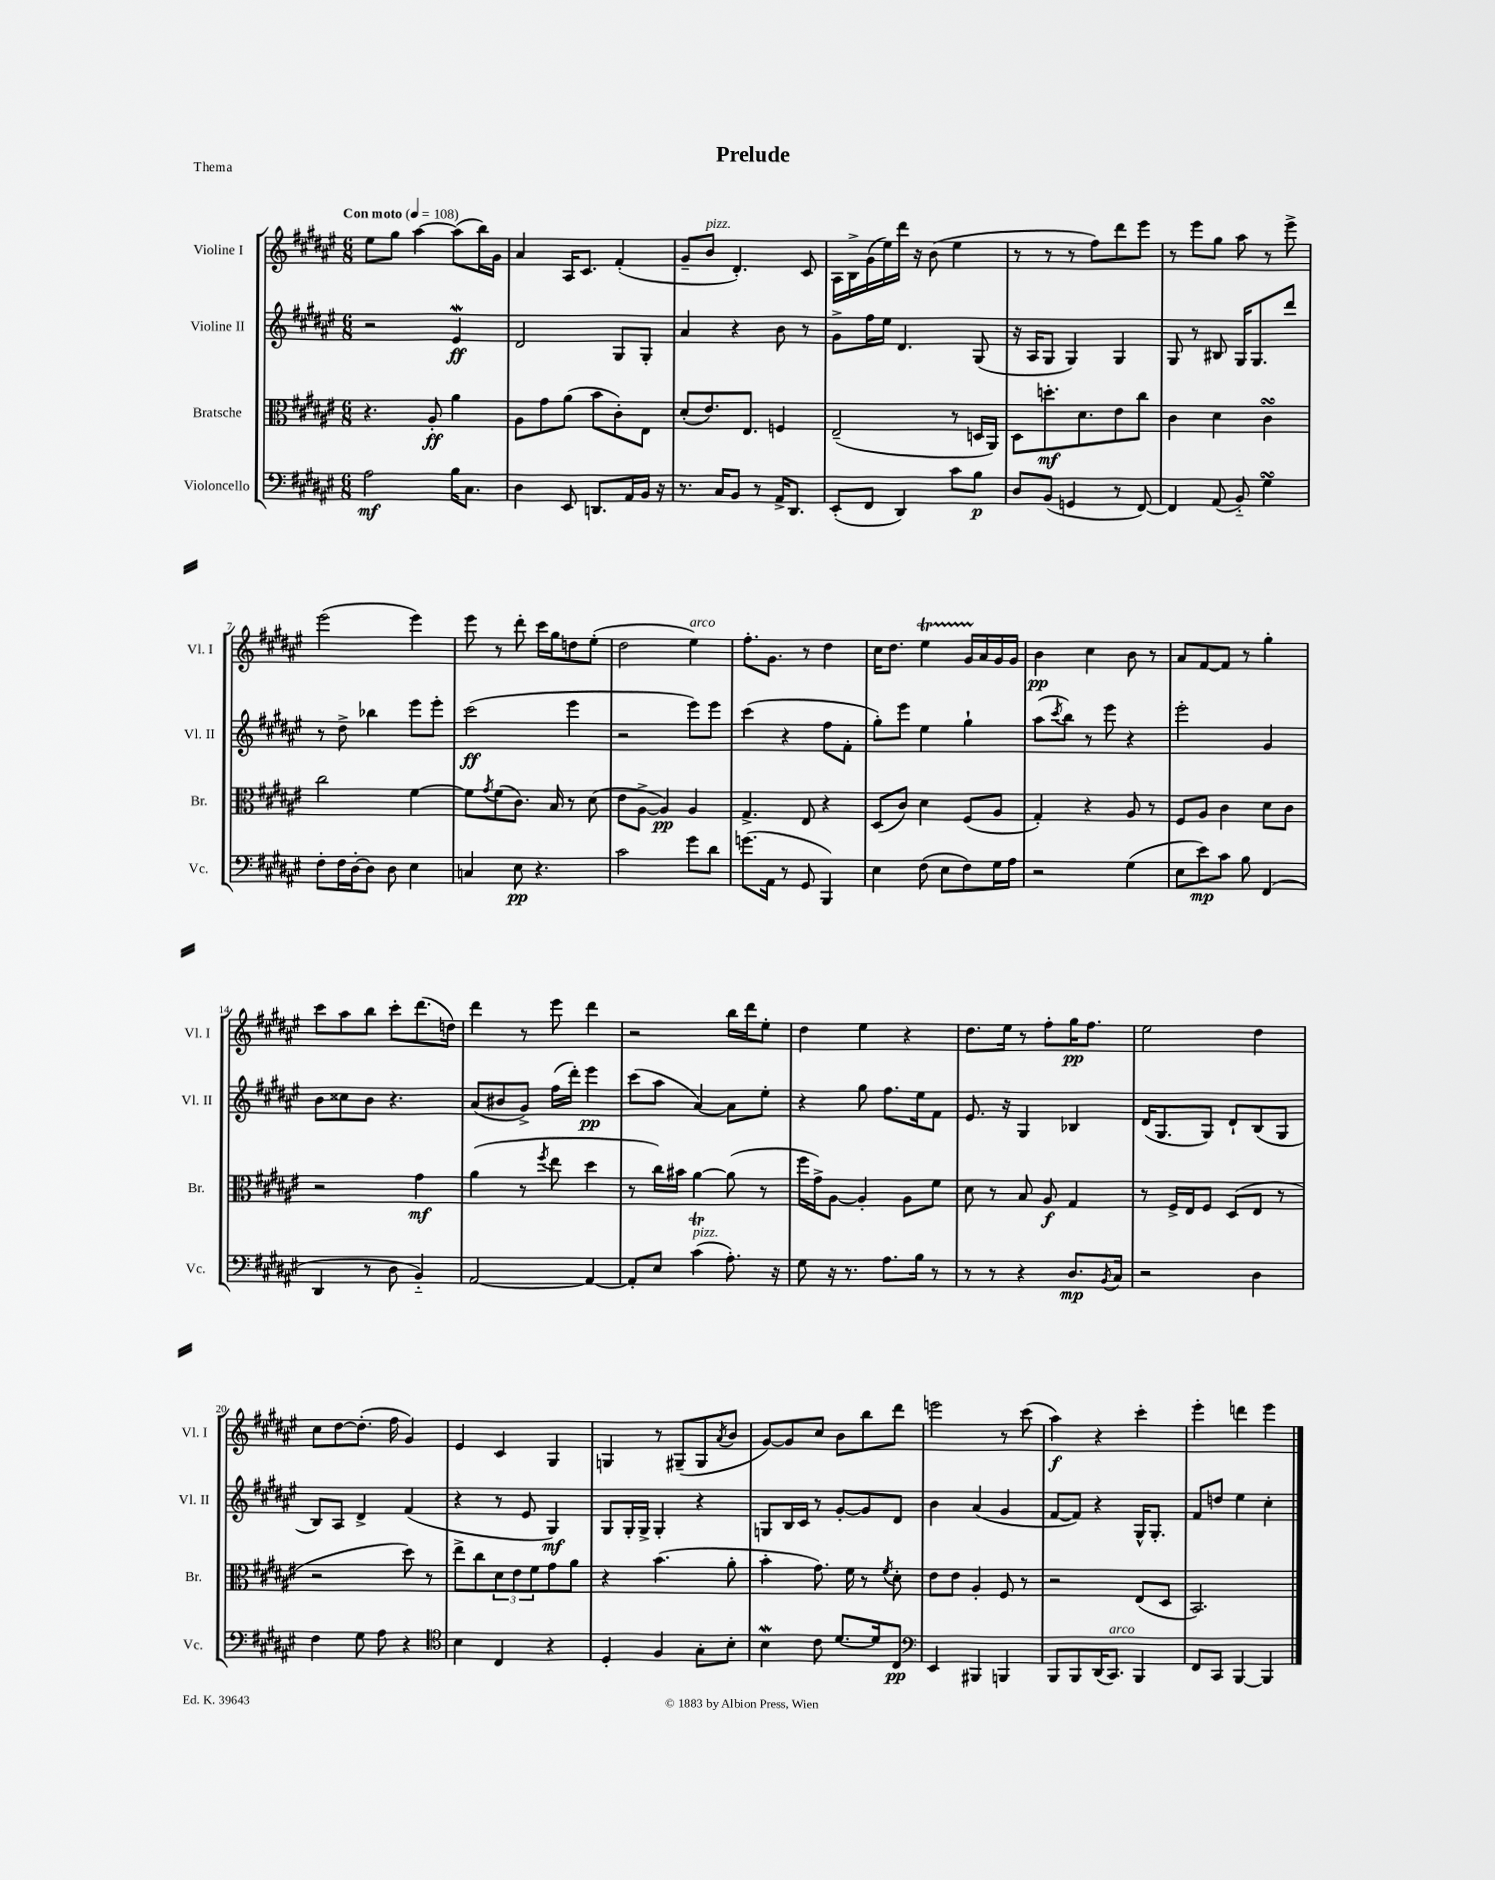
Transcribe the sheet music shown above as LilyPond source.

\header { title = "Prelude" piece = "Thema" }
<<
\new StaffGroup <<
\new Staff = "s0" \with { instrumentName = "Violine I" shortInstrumentName = "Vl. I" } {
    \clef treble \key fis \major \numericTimeSignature \time 6/8 \tempo "Con moto" 4 = 108
    eis''8 gis''8 ais''4~ ais''8( b''16) gis'16 |
    ais'4 ais16 cis'8. fis'4-.( |
    gis'8-- b'8^\markup { \italic "pizz." } dis'4.-.) cis'8 |
    ais16 b16-> gis'16( eis''16) dis'''16 r16 b'8( eis''4 |
    r8 r8 r8 fis''8) dis'''8 eis'''8 |
    r8 eis'''8 gis''8 ais''8 r8 eis'''8-> |
    eis'''2( eis'''4) |
    eis'''8 r8 dis'''8-. cis'''16 gis''16 d''8 eis''8-.( |
    dis''2 eis''4^\markup { \italic "arco" }) |
    fis''8.-. gis'8. r8 dis''4 |
    cis''16 dis''8. eis''4\startTrillSpan gis'16 ais'16\stopTrillSpan gis'16 gis'16 |
    b'4\pp cis''4 b'8 r8 |
    ais'8 fis'8~ fis'8 r8 gis''4-. |
    cis'''8 ais''8 b''8 cis'''8-. dis'''8.( d''16) |
    dis'''4 r8 eis'''8 dis'''4 |
    r2 b''16 dis'''16 eis''8-. |
    dis''4 eis''4 r4 |
    dis''8. eis''16 r8 fis''8-. gis''16\pp fis''8. |
    eis''2 dis''4 |
    cis''8 dis''8~ dis''8.-.( fis''16 gis'4) |
    eis'4 cis'4 gis4 |
    g4 r8 gis8--( gis8 \acciaccatura { ais'8 } b'8 |
    gis'8~) gis'8 cis''8 b'8 b''8 dis'''8 |
    e'''2 r8 cis'''8( |
    ais''4\f) r4 cis'''4-. |
    eis'''4-. d'''4 eis'''4 \bar "|." |
}
\new Staff = "s1" \with { instrumentName = "Violine II" shortInstrumentName = "Vl. II" } {
    \clef treble \key fis \major \numericTimeSignature \time 6/8
    r2 eis'4\mordent\ff |
    dis'2 gis8 gis8-. |
    ais'4 r4 b'8 r8 |
    gis'8-> fis''16 eis''16 dis'4. gis8( |
    r16 ais16 gis8 gis4) gis4 |
    gis8 r8 bis8 gis16 gis8. dis'''8 |
    r8 dis''8-> bes''4 eis'''8 eis'''8-. |
    cis'''2\ff( eis'''4 |
    r2 eis'''8) eis'''8 |
    cis'''4( r4 fis''8 fis'8-. |
    gis''8-.) eis'''8 eis''4 gis''4-! |
    ais''8( \acciaccatura { cis'''8 } b''8) r8 eis'''8 r4 |
    eis'''2-. gis'4 |
    b'8 cisis''8 b'8 r4. |
    ais'8( bis'8 gis'8->) fis''16( dis'''16-.) eis'''4\pp |
    cis'''8( ais''8 ais'4~) ais'8 eis''8-. |
    r4 gis''8 fis''8. eis''16 fis'8 |
    eis'8. r16 gis4 bes4 |
    dis'16( gis8. gis8) dis'8-! b8( gis8 |
    b8) ais8 dis'4-> fis'4( |
    r4 r8 eis'8 gis4\mf) |
    gis8 gis16-. gis16-> gis4-. r4 |
    g8 b16 cis'16 r8 gis'8~-. gis'8 dis'8 |
    b'4 ais'4( gis'4 |
    fis'8~ fis'8) r4 gis16-^ gis8.-. |
    fis'8 d''8 eis''4 cis''4-. \bar "|." |
}
\new Staff = "s2" \with { instrumentName = "Bratsche" shortInstrumentName = "Br." } {
    \clef alto \key fis \major \numericTimeSignature \time 6/8
    r4. ais8-.\ff ais'4 |
    ais8 gis'8 ais'8( b'8 cis'8-.) eis8 |
    dis'8-.( eis'8.) eis8. f4 |
    eis2--( r8 d16 ais,16) |
    dis8 d''8.-.\mf dis'8. eis'8 cis''8 |
    cis'4 dis'4 cis'4\turn |
    cis''2 fis'4~ |
    fis'8 \acciaccatura { gis'8 } fis'8( cis'8.) b16 r8 dis'8( |
    eis'8 ais8~-> ais4\pp) ais4 |
    gis4.-> eis8 r4 |
    dis8( cis'8) dis'4 fis8( ais8 |
    gis4-.) r4 ais8 r8 |
    fis8 ais8 cis'4 dis'8 cis'8 |
    r2 gis'4\mf |
    ais'4( r8 \acciaccatura { fis''8 } eis''8 dis''4 |
    r8 cis''16) bis'16 ais'4~ ais'8( r8 |
    fis''16 gis'16->) ais8~ ais4-. ais8 fis'8 |
    dis'8 r8 b8 ais8\f gis4 |
    r8 fis16-> eis16 fis8 dis8( eis8 r8 |
    r2 dis''8) r8 |
    eis''8-> cis''8 \tuplet 3/2 { dis'8 eis'8 fis'8 } gis'8 ais'8 |
    r4 b'4.( ais'8-. |
    b'4-. gis'8.) fis'16 r8 \acciaccatura { fis'8 } dis'8-. |
    eis'8 eis'8 ais4-. fis8 r8 |
    r2 eis8( dis8 |
    b,2.) \bar "|." |
}
\new Staff = "s3" \with { instrumentName = "Violoncello" shortInstrumentName = "Vc." } {
    \clef bass \key fis \major \numericTimeSignature \time 6/8
    ais2\mf b16 cis8. |
    dis4 eis,8 d,8. ais,16 b,16 r16 |
    r8. cis16 b,8 r8 ais,16-> dis,8. |
    eis,8-.( fis,8 dis,4) cis'8 b8\p |
    dis8 b,8( g,4 r8 fis,8~) |
    fis,4 ais,8( b,8-_) gis4\turn |
    fis8-. fis16 dis16~-. dis8 dis8 eis4 |
    c4 eis8\pp r4. |
    cis'2 gis'8 dis'8 |
    g'8.( ais,16 r8 gis,8 b,,4) |
    eis4 fis8( eis8 fis8) gis16 ais16 |
    r2 gis4( |
    eis8 eis'8\mp) cis'8 b8 fis,4( |
    dis,4 r8 dis8 b,4-_) |
    ais,2~ ais,4~ |
    ais,8-. eis8 cis'4\trill^\markup { \italic "pizz." }( ais8.-.) r16 |
    gis8 r16 r8. ais8. b16 r8 |
    r8 r8 r4 dis8.\mp \acciaccatura { b,8 } cis16 |
    r2 dis4 |
    fis4 gis8 ais8 r4 |
    \clef tenor b4 cis4 r4 |
    dis4-. fis4 gis8-. b8-. |
    b4\mordent cis'8 dis'8.~ dis'16 cis8\pp |
    \clef bass eis,4 bis,,4 b,,4 |
    b,,8 b,,8 dis,16( cis,8.^\markup { \italic "arco" }) b,,4 |
    fis,8 cis,8 b,,4~ b,,4 \bar "|." |
}
>>
>>
